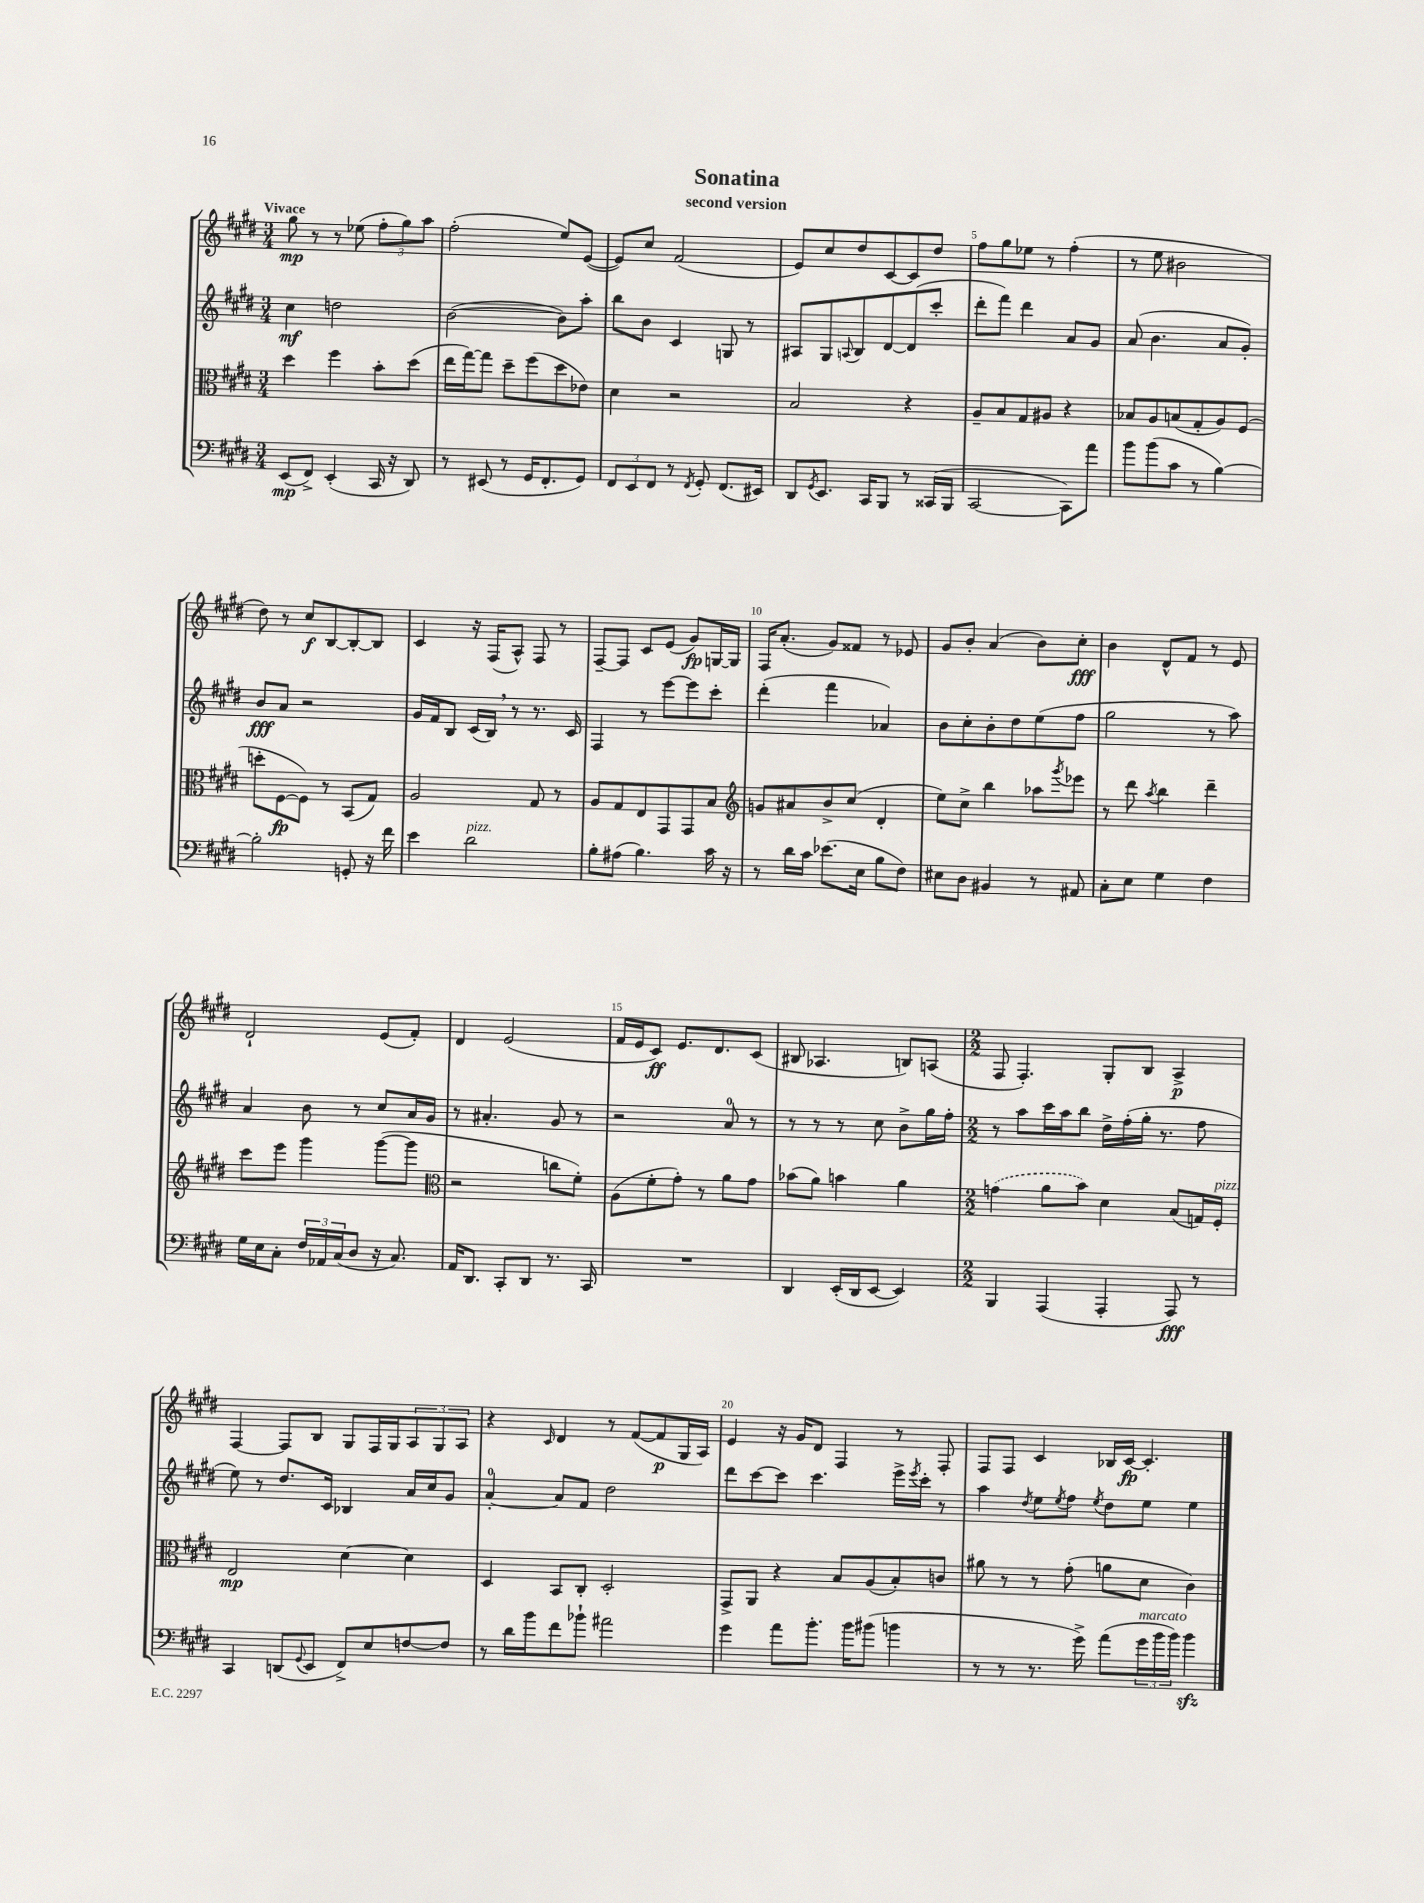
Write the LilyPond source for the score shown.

\header { title = "Sonatina" subtitle = "second version" }
<<
\new StaffGroup <<
\new Staff = "s0" {
    \clef treble \key e \major \numericTimeSignature \time 3/4 \tempo "Vivace"
    gis''8\mp r8 r8 ees''8( \tuplet 3/2 { fis''8-. gis''8) a''8 } |
    fis''2-.( e''8) e'8~( |
    e'8) cis''8 fis'2( |
    e'8) cis''8 dis''8 cis'8~ cis'8 dis''8 |
    fis''8 gis''8 ees''8 r8 fis''4-.( |
    r8 e''8 bis'2 |
    dis''8) r8 cis''8\f b8~ b8~-. b8 |
    cis'4 r16 fis16( a8-^) fis8 r8 |
    fis8~-- fis8 cis'8 e'8( gis'8\fp) g16~ g16 |
    fis16 a'8.-.( gis'8) fisis'8 r8 ees'8 |
    gis'8 b'8-. a'4( b'8) cis''8-.\fff |
    b'4 dis'8-^ fis'8 r8 e'8 |
    dis'2-! e'8( fis'8-.) |
    dis'4 e'2( |
    fis'16 e'16 cis'8\ff) e'8. dis'8. cis'8( |
    bis8 aes4. b8) a8( |
    \numericTimeSignature \time 2/2 fis8 fis4.-.) gis8-. b8 a4->\p |
    fis4~ fis8 b8 gis8 fis16 gis16 \tuplet 3/2 { a8 gis8 a8 } |
    r4 \grace { cis'16 } dis'4 r8 fis'8~( fis'8\p gis16 a16) |
    e'4 r16 gis'16 dis'8 fis4 r8 fis8-. |
    fis8 fis8 cis'4 bes16 cis'16~\fp cis'4.-. \bar "|." |
}
\new Staff = "s1" {
    \clef treble \key e \major \numericTimeSignature \time 3/4
    cis''4\mf d''2 |
    b'2~( b'8) a''8-. |
    b''8 b'8 cis'4 g8 r8 |
    ais8 gis8 \appoggiatura { a8 } b8 dis'8~ dis'8( cis'''8-. |
    dis'''8-. fis'''8) dis'''4 a'8 gis'8 |
    a'8( b'4. a'8 gis'8-.) |
    b'8\fff a'8 r2 |
    gis'16 fis'16 b8 cis'16( b16) \breathe r8 r8. cis'16 |
    fis4 r8 e'''8~ e'''8 cis'''8-. |
    dis'''4-.( fis'''4 aes'4) |
    b'8 cis''8-. b'8-. dis''8 e''8( fis''8 |
    gis''2 r8 a''8) |
    a'4 b'8 r8 cis''8 a'16 gis'16 |
    r8 ais'4.-. gis'8 r8 |
    r2 a'8-0 r8 |
    r8 r8 r8 cis''8 b'8-> gis''16 fis''16-. |
    \numericTimeSignature \time 2/2 r8 a''8 cis'''16 a''16 b''8 dis''16-> fis''16-.( gis''16-. r8. fis''8 |
    e''8) r8 dis''8. cis'16 bes4 a'16 cis''16 gis'8 |
    a'4-0~-. a'8 fis'8 dis''2 |
    dis'''8 cis'''8~ cis'''8 cis'''4. e'''16-> \acciaccatura { e'''8 } cis'''16-. r8 |
    a''4 \acciaccatura { dis''8 } e''8 \acciaccatura { e''8 } fis''8 \acciaccatura { e''8 } dis''8 e''8 e''4 \bar "|." |
}
\new Staff = "s2" {
    \clef alto \key e \major \numericTimeSignature \time 3/4
    dis''4 fis''4 b'8-. dis''8( |
    e''16 gis''16~) gis''8 dis''8-- fis''8( dis''8 ees'8) |
    dis'4 r2 |
    b2 r4 |
    a8-- b8 gis8 ais8 r4 |
    bes8 a8 b8( gis8-. a8) fis8( |
    d''8-. fis8~\fp fis8) r8 b,8( gis8) |
    a2 gis8 r8 |
    a8 gis8 e8 gis,8 gis,8 b8 |
    \clef treble g'8 ais'8 b'8-> cis''8( dis'4-. |
    e''8) cis''8-> b''4 aes''8 \acciaccatura { gis'''8 } ees'''8 |
    r8 dis'''8 \acciaccatura { a''8 } b''4 dis'''4-- |
    cis'''8 e'''8 gis'''4 gis'''8~( gis'''8 |
    \clef alto r2 c''8 fis'8-.) |
    a8( fis'8-. gis'8-.) r8 a'8 gis'8 |
    bes'8( a'8) b'4 a'4 |
    \numericTimeSignature \time 2/2 \once \slurDashed g'4( a'8 b'8) dis'4 b8( g16) fis16-.^\markup { \italic "pizz." } |
    e2\mp dis'4~ dis'4 |
    dis4 b,8 cis8-. dis2-. |
    gis,8-> a,8 r4 b8 a8( b8-.) c'8 |
    ais'8 r8 r8 gis'8-.( a'8 dis'8 cis'4) \bar "|." |
}
\new Staff = "s3" {
    \clef bass \key e \major \numericTimeSignature \time 3/4
    e,8\mp( fis,8->) e,4-.( cis,16 r16 dis,8) |
    r8 eis,8( r8 gis,16 fis,8.-. gis,8) |
    \tuplet 3/2 { fis,8 e,8 fis,8 } r8 \acciaccatura { fis,8 } gis,8-. fis,8.( eis,16) |
    dis,8 \acciaccatura { gis,8 } e,8. cis,16 b,,8 r8 cisis,16( b,,16 |
    cis,2~ cis,8) a'8 |
    b'8 b'8( cis'8 r8 b4~) |
    b2-. g,8-. r16 fis'16 |
    e'4 dis'2^\markup { \italic "pizz." } |
    b8-. ais8( b4.) cis'16 r16 |
    r8 dis'16 cis'16 ees'8.( e16 b8 fis8) |
    eis8 dis8 bis,4 r8 ais,8 |
    cis8-. e8 gis4 fis4 |
    gis16 e16 cis8-. \tuplet 3/2 { fis16 aes,16 cis16( } dis8 r16 cis8.) |
    a,16 dis,8. cis,8-. dis,8 r8. cis,16 |
    R2. |
    dis,4 e,16-.( dis,16 e,8~ e,4) |
    \numericTimeSignature \time 2/2 b,,4 a,,4( a,,4-. a,,8\fff) r8 |
    cis,4 d,8( \appoggiatura { gis,8 } e,8 fis,8->) e8 f8~ f8 |
    r8 dis'16 b'16 fis'8 bes'8-! ais'2 |
    gis'4 a'8 b'8.-. b'16 bis'8( b'4 |
    r8 r8 r8. gis'16->) a'8( \tuplet 3/2 { gis'16^\markup { \italic "marcato" } b'16 b'16) } b'4\sfz \bar "|." |
}
>>
>>
\layout { \context { \Score \override BarNumber.break-visibility = ##(#f #t #t) barNumberVisibility = #(every-nth-bar-number-visible 5) } }
